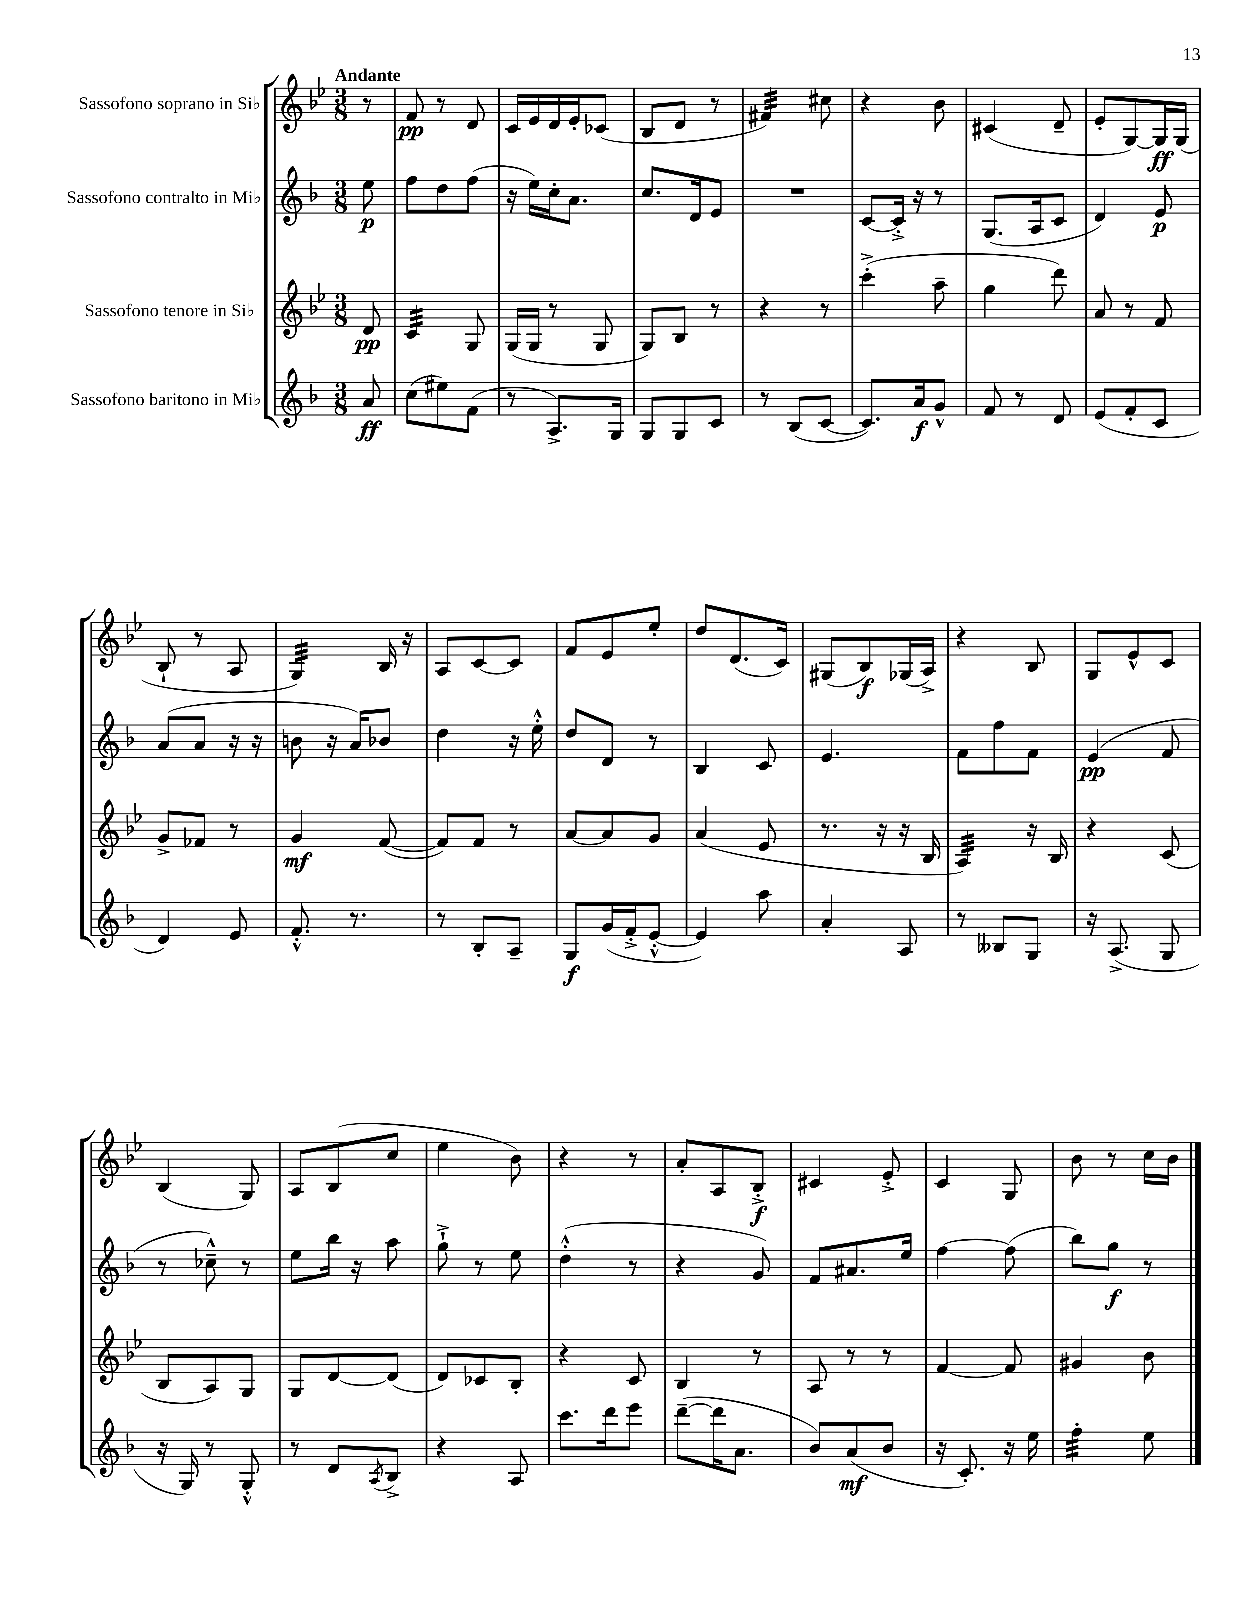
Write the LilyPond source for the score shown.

<<
\new StaffGroup <<
\new Staff = "s0" \with { instrumentName = "Sassofono soprano in Sib" } {
    \clef treble \key bes \major \numericTimeSignature \time 3/8 \partial 8 \tempo "Andante"
    r8 |
    f'8\pp r8 d'8 |
    c'16 ees'16 d'16 ees'16-. ces'8( |
    bes8 d'8 r8 |
    fis'4:32) cis''8 |
    r4 bes'8 |
    cis'4( d'8-- |
    ees'8-. g8~) g16\ff g16( |
    bes8-! r8 a8 |
    g4:32) bes16 r16 |
    a8 c'8~ c'8 |
    f'8 ees'8 ees''8-. |
    d''8 d'8.( c'16) |
    gis8( bes8\f) ges16( a16->) |
    r4 bes8 |
    g8 ees'8-^ c'8 |
    bes4( g8) |
    a8 bes8( c''8 |
    ees''4 bes'8) |
    r4 r8 |
    a'8-. a8 bes8-.->\f |
    cis'4 ees'8-.-> |
    c'4 g8 |
    bes'8 r8 c''16 bes'16 \bar "|." |
}
\new Staff = "s1" \with { instrumentName = "Sassofono contralto in Mib" } {
    \clef treble \key f \major \numericTimeSignature \time 3/8 \partial 8
    e''8\p |
    f''8 d''8 f''8( |
    r16 e''16) c''16-. a'8. |
    c''8. d'16 e'8 |
    R4. |
    c'8~ c'16-.-> r16 r8 |
    g8.( a16 c'8 |
    d'4) e'8\p |
    a'8( a'8 r16 r16 |
    b'8 r16 a'16) bes'8 |
    d''4 r16 e''16-.-^ |
    d''8 d'8 r8 |
    bes4 c'8 |
    e'4. |
    f'8 f''8 f'8 |
    e'4\pp( f'8 |
    r8 ces''8---^) r8 |
    e''8 bes''16 r16 a''8 |
    g''8-!-> r8 e''8 |
    d''4-.-^( r8 |
    r4 g'8) |
    f'8 ais'8. e''16 |
    f''4~ f''8( |
    bes''8) g''8\f r8 \bar "|." |
}
\new Staff = "s2" \with { instrumentName = "Sassofono tenore in Sib" } {
    \clef treble \key bes \major \numericTimeSignature \time 3/8 \partial 8
    d'8\pp |
    c'4:32 g8 |
    g16( g16 r8 g8 |
    g8) bes8 r8 |
    r4 r8 |
    c'''4-.->( a''8-- |
    g''4 d'''8) |
    a'8 r8 f'8 |
    g'8-> fes'8 r8 |
    g'4\mf f'8~( |
    f'8) f'8 r8 |
    a'8~ a'8 g'8 |
    a'4( ees'8 |
    r8. r16 r16 bes16 |
    a4:32) r16 bes16 |
    r4 c'8( |
    bes8 a8) g8 |
    g8 d'8~ d'8( |
    d'8) ces'8 bes8-. |
    r4 c'8 |
    bes4 r8 |
    a8 r8 r8 |
    f'4~ f'8 |
    gis'4 bes'8 \bar "|." |
}
\new Staff = "s3" \with { instrumentName = "Sassofono baritono in Mib" } {
    \clef treble \key f \major \numericTimeSignature \time 3/8 \partial 8
    a'8\ff |
    c''8( eis''8) f'8( |
    r8 a8.->) g16 |
    g8 g8 c'8 |
    r8 bes8( c'8~ |
    c'8.) a'16\f g'8-^ |
    f'8 r8 d'8 |
    e'8( f'8-. c'8 |
    d'4) e'8 |
    f'8.-.-^ r8. |
    r8 bes8-. a8-- |
    g8\f g'16( f'16-.-> e'8~-.-^ |
    e'4) a''8 |
    a'4-. a8 |
    r8 beses8 g8 |
    r16 a8.->( g8 |
    r16 g16) r8 g8-.-^ |
    r8 d'8 \acciaccatura { a8 } bes8-> |
    r4 a8 |
    c'''8. d'''16 e'''8 |
    d'''8~--( d'''16 a'8. |
    bes'8) a'8\mf( bes'8 |
    r16 c'8.-.) r16 e''16 |
    f''4:32-. e''8 \bar "|." |
}
>>
>>
\layout { \context { \Score \remove "Bar_number_engraver" } }
